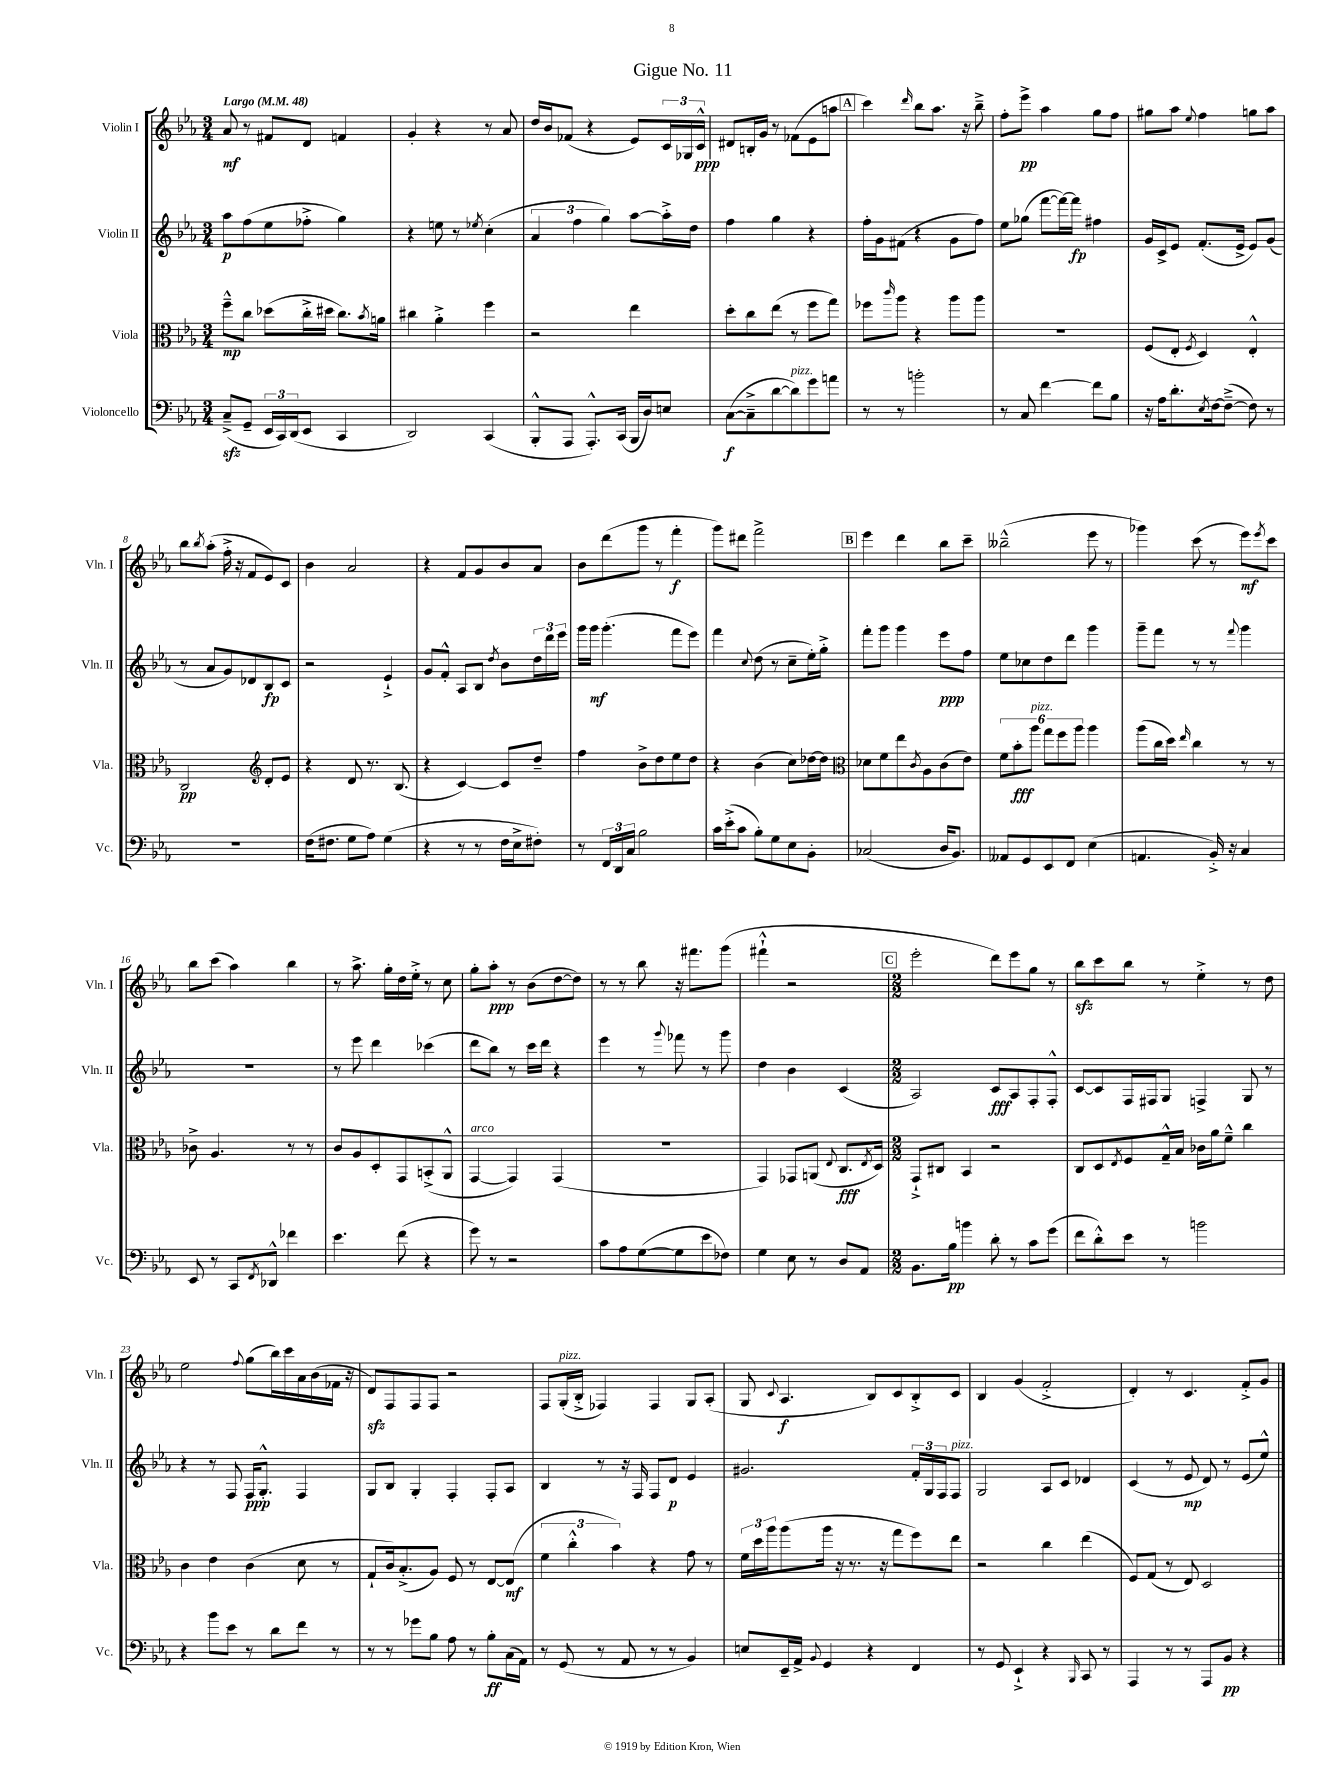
\header { title = "Gigue No. 11" }
<<
\new StaffGroup <<
\new Staff = "s0" \with { instrumentName = "Violin I" shortInstrumentName = "Vln. I" } {
    \clef treble \key ees \major \numericTimeSignature \time 3/4 \tempo "Largo" 4 = 48
    aes'8\mf r8 fis'8 d'8 f'4 |
    g'4-. r4 r8 aes'8 |
    d''16 bes'16 fes'8( r4 ees'8) \tuplet 3/2 { c'16 ges16 c'16-^\ppp } |
    dis'8 b16-. g'16 r8 fes'8( ees'8 a''8 |
    \mark \markup { \box "A" } c'''4) \grace { d'''16 } bes''8 aes''8. r16 bes''8---> |
    f''8-. ees'''8->\pp aes''4 g''8 f''8 |
    gis''8 aes''8 \appoggiatura { ees''8 } f''4 g''8 aes''8 |
    bes''8 \acciaccatura { bes''8 } aes''8-.( f''16-.-> r16 f'8 ees'8) c'8 |
    bes'4 aes'2 |
    r4 f'8 g'8 bes'8 aes'8 |
    bes'8 d'''8( g'''8 r8 f'''4-.\f |
    g'''8) dis'''8 f'''2-> |
    \mark \markup { \box "B" } ees'''4 d'''4 bes''8 c'''8-- |
    beses''2---^( ees'''8 r8 |
    ges'''4) c'''8( r8 ees'''8\mf) \acciaccatura { ees'''8 } c'''8 |
    bes''8 c'''8( aes''4) bes''4 |
    r8 aes''8.-> g''16-. d''16 ees''16-.-> r8 c''8 |
    g''8-. aes''8-.\ppp r8 bes'8( d''8~ d''8) |
    r8 r8 bes''8 r16 fis'''8. g'''8( |
    fis'''4-!-^ r2 |
    \mark \markup { \box "C" } \numericTimeSignature \time 2/2 ees'''2-. d'''8) ees'''8 g''8 r8 |
    bes''8\sfz c'''8 bes''8 r8 ees''4-.-> r8 d''8 |
    ees''2 \appoggiatura { f''8 } g''8( bes''16) c'''16 aes'16 bes'16( fes'16 r16 |
    d'8\sfz) f8 f8 f8 r2 |
    f8 g16-.^\markup { \italic "pizz." }( bes16-.-> fes4) fes4 g8 aes8-.( |
    g8 \appoggiatura { c'8 } aes4.\f bes8) c'8 bes8-.-> c'8 |
    bes4 g'4( f'2-.-> |
    d'4-.) r8 c'4. f'8-.-> g'8 \bar "|." |
}
\new Staff = "s1" \with { instrumentName = "Violin II" shortInstrumentName = "Vln. II" } {
    \clef treble \key ees \major \numericTimeSignature \time 3/4
    aes''8\p f''8( ees''8 fes''8-.-> g''4) |
    r4 e''8 r8 \acciaccatura { ees''8 } c''4-.( |
    \tuplet 3/2 { aes'4 f''4 g''4) } aes''8~ aes''16-.-> d''16 |
    f''4 g''4 r4 |
    \mark \markup { \box "A" } f''16-. g'16 fis'8( r4 g'8 f''8) |
    ees''8 ges''8( f'''8~ f'''16~) f'''16\fp fis''4 |
    g'16 c'16-> ees'8 f'8.-.( ees'16-> ees'8) g'8( |
    r8 aes'8 g'8) des'8 bes8\fp c'8 |
    r2 ees'4-!-> |
    g'8 f'8-.-^ aes8 bes8 \acciaccatura { d''8 } bes'8 \tuplet 3/2 { d''16 d'''16 ees'''16 } |
    g'''16 g'''16\mf g'''4.-.( f'''8 ees'''8) |
    f'''4 \appoggiatura { c''8 } d''8( r8 c''8-- ees''16-.) g''16-.-> |
    \mark \markup { \box "B" } f'''8-. g'''8 g'''4 ees'''8\ppp f''8 |
    ees''8 ces''8 d''8 d'''8 g'''4 |
    g'''8-- f'''8 r8 r8 \appoggiatura { f'''8 } g'''4 |
    R2. |
    r8 ees'''8 d'''4 ces'''4( |
    d'''8 bes''8) r8 c'''16 d'''16 r4 |
    ees'''4 r8 \appoggiatura { g'''8 } fes'''8 r8 g'''8 |
    d''4 bes'4 c'4( |
    \mark \markup { \box "C" } \numericTimeSignature \time 2/2 aes2) c'8\fff aes8 f8-. f8-.-^ |
    c'8~ c'8 f16 fis16 g8 f4-> g8 r8 |
    r4 r8 f8 f16\ppp g8.-.-^ f4 |
    g8 bes8 g4-. f4-. f8-. aes8 |
    bes4 r8 r16 f16 f8 d'8\p ees'4 |
    gis'2. \tuplet 3/2 { f'16-. g16 f16 } f8^\markup { \italic "pizz." } |
    g2 aes8 c'8 des'4 |
    c'4( r8 ees'8\mp d'8) r8 ees'8( ees''8-^) \bar "|." |
}
\new Staff = "s2" \with { instrumentName = "Viola" shortInstrumentName = "Vla." } {
    \clef alto \key ees \major \numericTimeSignature \time 3/4
    f''8---^\mp c''8 des''8( c''16-.-> dis''16 c''8.) \acciaccatura { bes'8 } a'16 |
    cis''4 aes'4-.-> f''4 |
    r2 ees''4 |
    d''8-. c''8 ees''8( r8 f''8 g''8) |
    \mark \markup { \box "A" } fes''8 \grace { c'''16 } aes''8 r4 aes''8 aes''8 |
    R2. |
    f8( ees8-. \acciaccatura { f8 } d4) ees4-.-^ |
    c2\pp \clef treble d'8-. ees'8 |
    r4 d'8 r8. bes8.( |
    r4 c'4~) c'8 d''8-- |
    f''4 bes'8-> d''8 ees''8 d''8 |
    r4 bes'4( c''8) des''16~ des''16 |
    \mark \markup { \box "B" } \clef alto des'8 f'8 ees''8 \acciaccatura { c'8 } aes8 c'8( ees'8) |
    \tuplet 6/4 { f'8 bes'8-.\fff aes''8^\markup { \italic "pizz." } g''8 f''8 aes''8 } aes''4 |
    aes''8( c''16 d''16) \grace { ees''16 } c''4 r8 r8 |
    ces'8-> aes4. r8 r8 |
    c'8 aes8 d8-. g,8 b,8-.->( aes,8-^ |
    g,4~^\markup { \italic "arco" } g,4) g,4( |
    R2. |
    g,4) ges,8 a,8( \appoggiatura { ees8 } c8.\fff \acciaccatura { ees8 } d16) |
    \mark \markup { \box "C" } \numericTimeSignature \time 2/2 g,8-!-> cis8 bes,4 r2 |
    c8 d8 \acciaccatura { ees8 } f8 g16---^ bes16 ces'16 aes'16 f'8---^ c''4 |
    c'4 ees'4 c'4( d'8 r8 |
    g8-! c'16) bes8.-.->( aes8) f8 r8 ees8~ ees8\mf( |
    \tuplet 3/2 { f'4 c''4-.-^ bes'4) } r4 g'8 r8 |
    \tuplet 3/2 { f'16 d''16 aes''16 } aes''8( aes''16 r16 r8. r16 g''8 f''8) ees''8 |
    r2 c''4 ees''4( |
    f8) g8( r8 ees8) d2 \bar "|." |
}
\new Staff = "s3" \with { instrumentName = "Violoncello" shortInstrumentName = "Vc." } {
    \clef bass \key ees \major \numericTimeSignature \time 3/4
    c8--->\sfz( g,8-- \tuplet 3/2 { ees,16 c,16) d,16( } ees,8 c,4 |
    d,2) c,4( |
    bes,,8-.-^ aes,,8 aes,,8.-.-^) c,16( bes,,16 d16) e8 |
    c8~\f( c8---> d'8~ d'8^\markup { \italic "pizz." }) g'8 a'8 |
    \mark \markup { \box "A" } r8 r8 b'2-. |
    r8 c8 f'4~ f'8 bes8 |
    r16 aes16 d'8.-. \acciaccatura { ees8 } f16~ f8~--->( f8) r8 |
    R2. |
    f16( fis8. g8 aes8) g4( |
    r4 r8 r8 f16 ees16-> fis8-.) |
    r8 \tuplet 3/2 { f,16 d,16 c16 } bes2 |
    c'16 ees'16-.->( c'8 bes8-.) g8 ees8 bes,8-. |
    \mark \markup { \box "B" } ces2( d16 bes,8.) |
    aeses,8 g,8 ees,8 f,8 ees4( |
    a,4. bes,16-.->) r16 c4 |
    ees,8 r8 c,8 \acciaccatura { f,8 } des,8-^ fes'4 |
    ees'4. f'8( r4 |
    g'8) r8 r2 |
    c'8 aes8 g8~( g8 ees'8 fes8) |
    g4 ees8 r8 d8 aes,8 |
    \mark \markup { \box "C" } \numericTimeSignature \time 2/2 bes,8. bes16\pp b'4 d'8-. r8 c'8 g'8( |
    f'8 d'8-.-^) ees'8 r8 b'2 |
    r4 bes'8 ees'8 r8 d'8 f'8 r8 |
    r8 r8 ges'8 bes8 aes8 r8 bes8-.\ff c16( aes,16) |
    r8 g,8( r8 aes,8 r8 r8 bes,4) |
    e8 ees,16-- aes,16-> \appoggiatura { bes,8 } g,4 r4 f,4 |
    r8 g,8 ees,4-!-> r4 \grace { bes,,16 } c,8 r8 |
    aes,,4 r8 r8 aes,,8 bes,8\pp r4 \bar "|." |
}
>>
>>
